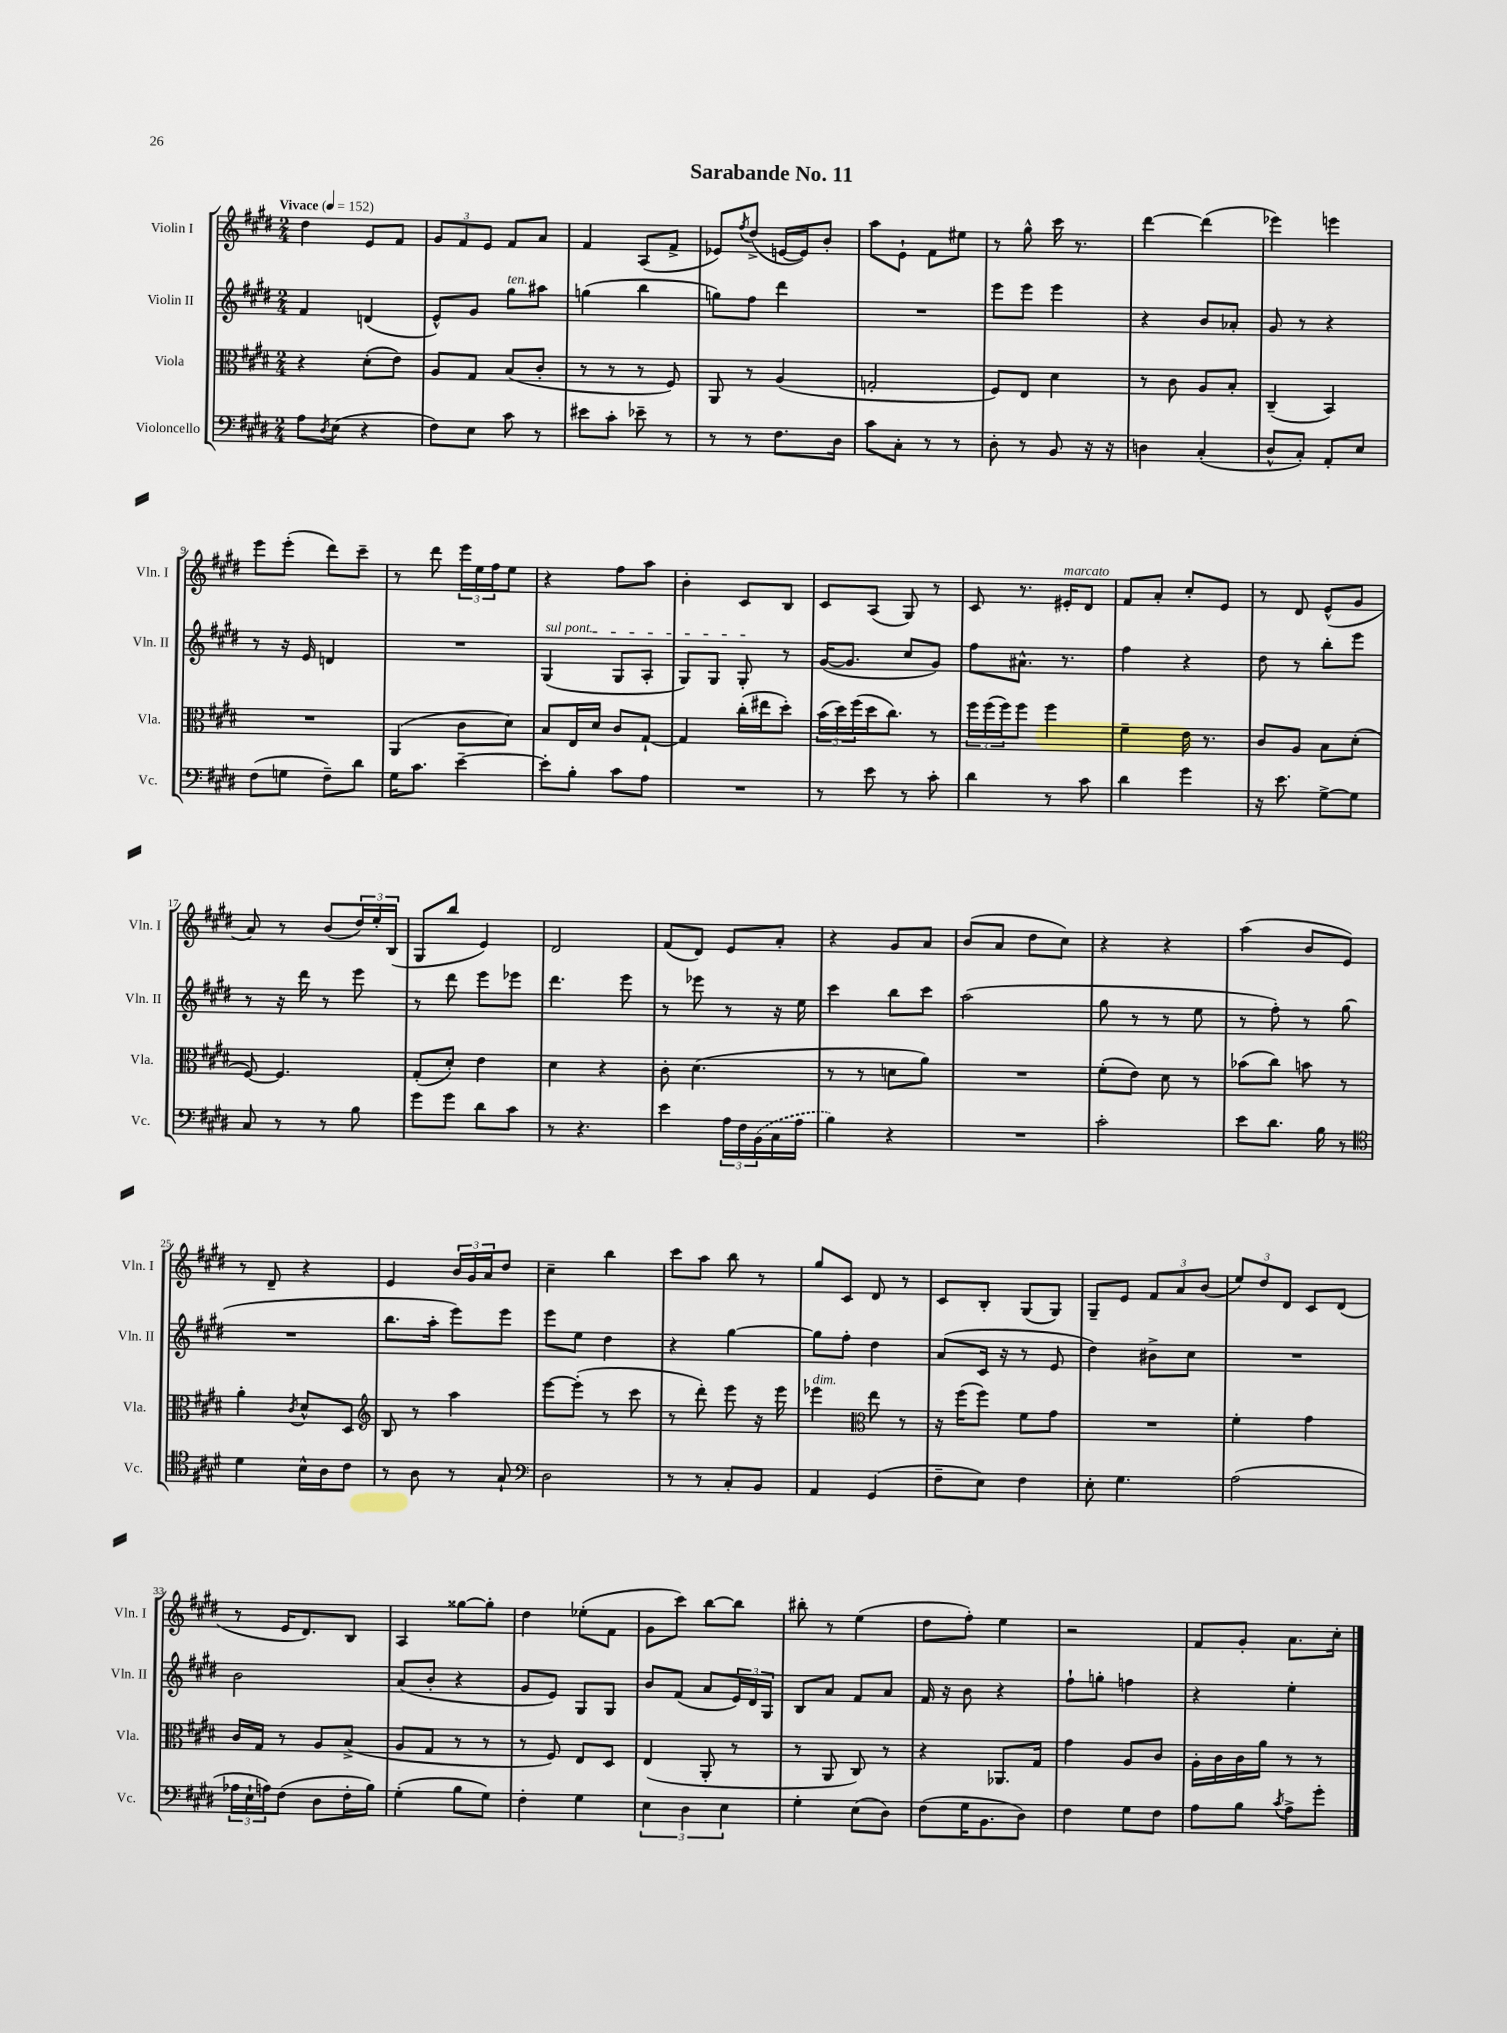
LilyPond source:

\header { title = "Sarabande No. 11" }
<<
\new StaffGroup <<
\new Staff = "s0" \with { instrumentName = "Violin I" shortInstrumentName = "Vln. I" } {
    \clef treble \key e \major \numericTimeSignature \time 2/4 \tempo "Vivace" 4 = 152
    dis''4 e'8 fis'8 |
    \tuplet 3/2 { gis'8 fis'8 e'8 } fis'8 a'8 |
    fis'4 a8( fis'8-> |
    ees'8) \acciaccatura { fis''8 } dis''8->( e'16~ e'16) b'8-. |
    a''8 e'8-! fis'8 eis''8 |
    r8 gis''8-^ cis'''16 r8. |
    dis'''4~ dis'''4( |
    ees'''4) e'''4 |
    e'''8 e'''8-.( dis'''8) cis'''8-- |
    r8 dis'''8 \tuplet 3/2 { e'''16 e''16 fis''16 } e''8 |
    r4 fis''8 a''8 |
    b'4-. cis'8 b8 |
    cis'8 a8( gis8) r8 |
    cis'8 r8. eis'16-.^\markup { \italic "marcato" } dis'8 |
    fis'8 a'8-. cis''8-. e'8 |
    r8 dis'8 e'8-^( gis'8 |
    a'8) r8 b'8( \tuplet 3/2 { dis''16) e''16-. b16( } |
    gis8 b''8 e'4) |
    dis'2 |
    fis'8( dis'8) e'8 a'8-. |
    r4 gis'8 a'8 |
    b'8( a'8 dis''8 cis''8) |
    r4 r4 |
    a''4( b'8 e'8) |
    r8 dis'8-- r4 |
    e'4 \tuplet 3/2 { b'16 gis'16 a'16 } dis''8 |
    cis''4-- b''4 |
    cis'''8 a''8 b''8 r8 |
    gis''8 cis'8 dis'8 r8 |
    cis'8 b8-. gis8( gis8) |
    gis8-- e'8 \tuplet 3/2 { fis'8 a'8 b'8( } |
    \tuplet 3/2 { e''8) dis''8 dis'8 } cis'8 dis'8( |
    r8 e'16 dis'8.) b8 |
    a4 gisis''8~ gisis''8-. |
    dis''4 ees''8-.( fis'8 |
    gis'8 cis'''8) b''8~ b''8 |
    bis''8-. r8 e''4( |
    dis''8 fis''8-.) e''4 |
    r2 |
    fis'8 gis'8-. a'8. cis''16-. \bar "|." |
}
\new Staff = "s1" \with { instrumentName = "Violin II" shortInstrumentName = "Vln. II" } {
    \clef treble \key e \major \numericTimeSignature \time 2/4
    fis'4 d'4( |
    e'8-^) gis'8 gis''8^\markup { \italic "ten." } ais''8 |
    g''4( b''4 |
    g''8) fis''8 dis'''4 |
    R2 |
    e'''8 e'''8 e'''4 |
    r4 b'8 aes'8-. |
    gis'8 r8 r4 |
    r8 r16 e'16 d'4 |
    R2 |
    \once \override TextSpanner.bound-details.left.text = \markup { \italic "sul pont." } gis4\startTextSpan( gis8 a8-. |
    gis8) gis8 gis8-.\stopTextSpan r8 |
    gis'16~( gis'8. cis''8 gis'8) |
    fis''8 ais'8.-^ r8. |
    fis''4 r4 |
    dis''8 r8 b''8-. e'''8 |
    r8 r16 dis'''16 r8 e'''8 |
    r8 dis'''8 e'''8 ees'''8 |
    dis'''4. e'''8 |
    r8 ees'''8 r8 r16 e''16 |
    cis'''4 b''8 cis'''8 |
    a''2( |
    gis''8 r8 r8 e''8 |
    r8 fis''8-.) r8 gis''8( |
    R2 |
    b''8. a''16-. e'''8) e'''8 |
    e'''8 e''8 dis''4 |
    r4 gis''4~ |
    gis''8 fis''8-. dis''4 |
    a'8( cis'16 r16 r8 e'8 |
    dis''4) bis'8-> cis''8 |
    R2 |
    b'2 |
    a'8( b'8-. r4 |
    gis'8 e'8) gis8 gis8 |
    b'8 fis'8( a'8 \tuplet 3/2 { e'16) dis'16 gis16 } |
    b8 a'8 fis'8 a'8 |
    fis'16 r16 b'8 r4 |
    fis''8-! g''8-. f''4 |
    r4 e''4-. \bar "|." |
}
\new Staff = "s2" \with { instrumentName = "Viola" shortInstrumentName = "Vla." } {
    \clef alto \key e \major \numericTimeSignature \time 2/4
    r4 dis'8-.( e'8) |
    a8 gis8 b8( cis'8-. |
    r8 r8 r8 fis8) |
    a,8 r8 a4( |
    g2-. |
    fis8) e8 dis'4 |
    r8 cis'8 a8 b8-. |
    cis4--( b,4) |
    R2 |
    a,4( cis'8 dis'8) |
    b8 e16 dis'16 cis'8 gis8~-! |
    gis4 cis''16-.( eis''16 dis''8-.) |
    \tuplet 3/2 { b'16( dis''16) fis''16( } dis''16 cis''8.) r8 |
    \tuplet 3/2 { fis''16 fis''16( fis''16) } fis''8 fis''4 |
    fis'4-- e'16 r8. |
    cis'8 a8 b8 dis'8-.( |
    fis8~) fis4. |
    gis8-.( dis'8-.) e'4 |
    dis'4 r4 |
    cis'8-. dis'4.( |
    r8 r8 d'8 a'8) |
    R2 |
    fis'8-.( e'8) dis'8 r8 |
    bes'8( cis''8) b'8 r8 |
    a'4-. \acciaccatura { cis'8 } dis'8-^ dis8 |
    \clef treble b8 r8 a''4 |
    e'''8~ e'''8-.( r8 cis'''8 |
    r8 dis'''8-.) e'''8 r16 e'''16 |
    ees'''4^\markup { \italic "dim." } \clef alto e''8 r8 |
    r16 fis''16( fis''8) fis'8 gis'8 |
    R2 |
    fis'4-. gis'4 |
    cis'16 gis16 r8 a8 b8->( |
    a8 gis8 r8 r8 |
    r8 fis8) e8 dis8 |
    e4( a,8-. r8 |
    r8 a,8 cis8) r8 |
    r4 aes,8. gis16 |
    gis'4 a8 cis'8 |
    a16-. cis'16 cis'16 a'16 r8 r8 \bar "|." |
}
\new Staff = "s3" \with { instrumentName = "Violoncello" shortInstrumentName = "Vc." } {
    \clef bass \key e \major \numericTimeSignature \time 2/4
    a8 \acciaccatura { dis8 } e8( r4 |
    fis8) e8 cis'8 r8 |
    eis'8 cis'8-. ees'8-- r8 |
    r8 r8 fis8. dis16 |
    cis'8 cis8-. r8 r8 |
    dis8-. r8 b,8 r16 r16 |
    d4 cis4-.( |
    dis8-^ cis8-.) a,8-. e8 |
    fis8( g8 fis8--) dis'8 |
    gis16 cis'8. e'4~-- |
    e'8-. b8-. cis'8 a8 |
    R2 |
    r8 e'8 r8 cis'8-. |
    dis'4 r8 cis'8 |
    dis'4 gis'4 |
    r16 e'8. gis8~-> gis8 |
    cis8 r8 r8 b8 |
    gis'8 gis'8 dis'8 cis'8 |
    r8 r4. |
    e'4 \tuplet 3/2 { a16 fis16 \once \slurDashed b,16( } cis16 a16 |
    b4) r4 |
    R2 |
    cis'2-. |
    e'8 dis'8. b16 r8 |
    \clef tenor dis'4 b16-^ a16 cis'8 |
    r8 a8 r8 gis8-! |
    \clef bass dis2 |
    r8 r8 cis8-. b,8 |
    a,4 gis,4( |
    fis8-- e8) fis4 |
    e8-. gis4. |
    a2( |
    \tuplet 3/2 { aes16 e16-! a16) } fis8( dis8 fis16-. b16) |
    gis4-.( b8 gis8) |
    fis4-. gis4 |
    \tuplet 3/2 { e4 dis4 e4 } |
    gis4-. e8( dis8) |
    fis8( gis16 b,8. dis8) |
    fis4 gis8 fis8 |
    a8 b8 \acciaccatura { cis'8 } a8-> gis'8-. \bar "|." |
}
>>
>>
